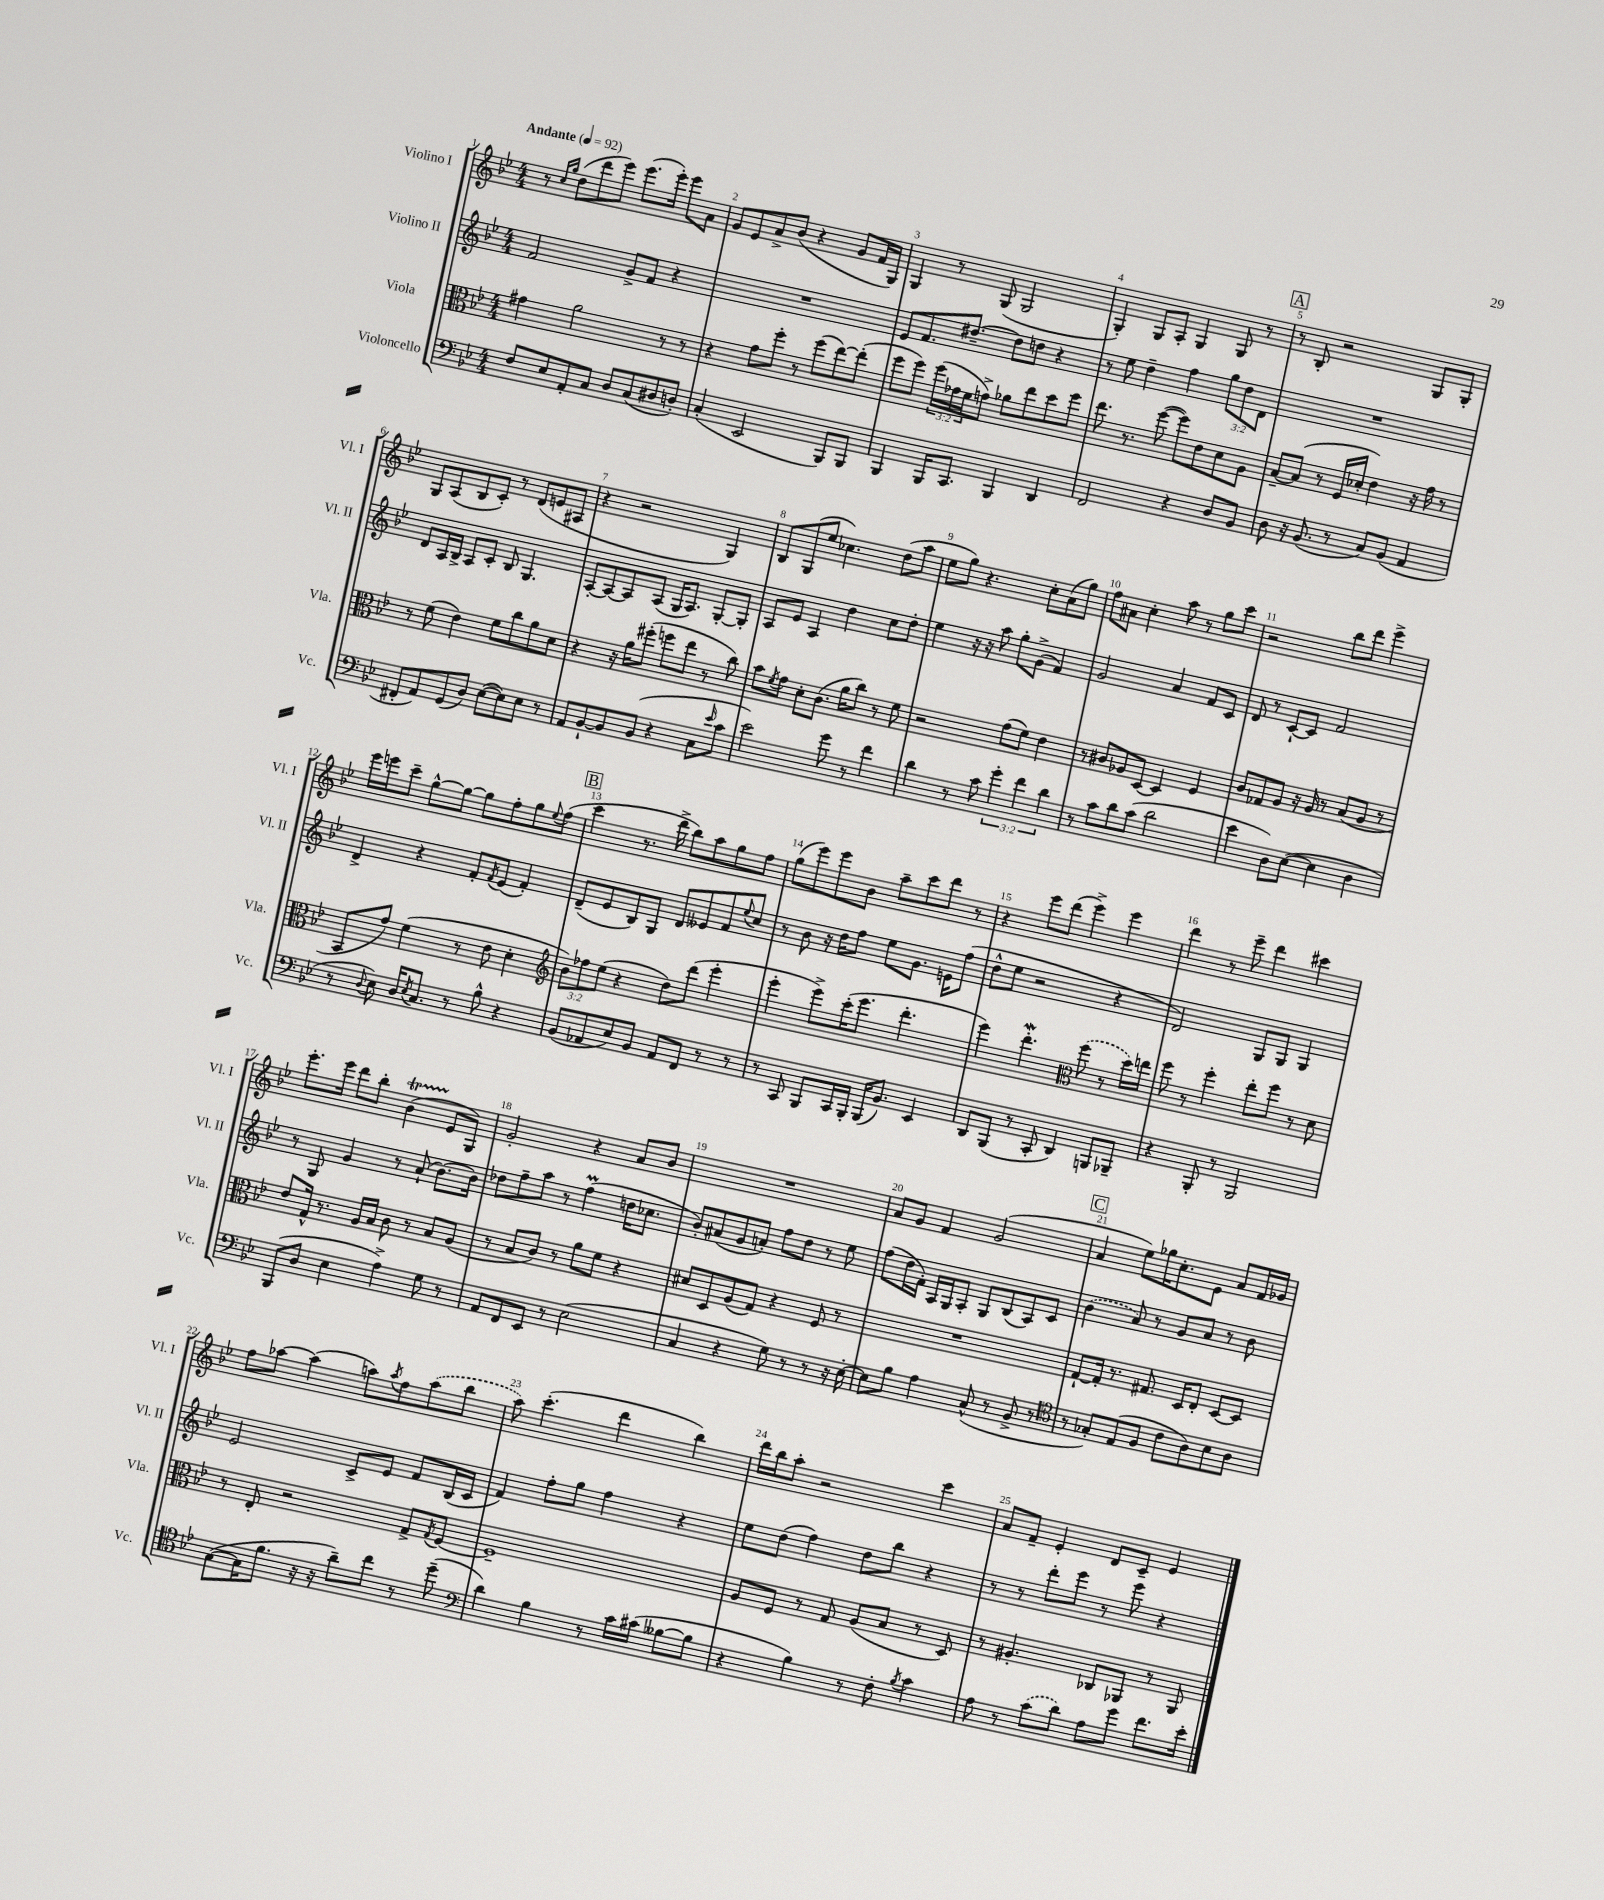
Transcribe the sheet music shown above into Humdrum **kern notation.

**kern	**kern	**kern	**kern
*staff4	*staff3	*staff2	*staff1
*clefF4	*clefC3	*clefG2	*clefG2
*k[b-e-]	*k[b-e-]	*k[b-e-]	*k[b-e-]
*M4/4	*M4/4	*M4/4	*M4/4
*MM92	*MM92	*MM92	*MM92
8F/L	4g#\	2f/	8r
.	.	.	16qqcc/LL
.	.	.	16qqgg/JJ
8E-/	.	.	(8dd\L
8AA'/	2a\	.	8ddd\
8C/J	.	.	8eee-\J)
8D/L	.	8g^/L	(8.eee-\L
(8C/	.	8f/J	.
.	.	.	16eee-'\Jk)
8D#/	8r	4r	8eee-\L
8D'/J)	8r	.	8a\J
=	=	=	=
(4C'/	4r	1r	8g/L
.	.	.	8e-/
2EE-/	8g\L	.	8a^/
.	8ff'\J	.	(8b-/J
.	8r	.	4r
.	(8ff\L	.	.
8BBB-/L)	[8ee-\)	.	8g/L
8BBB-/J	(8ee-'\]J	.	16f/L
.	.	.	16G/JJ)
=	=	=	=
4BBB-/	8ff\L	8e-/L	4G/
.	8ff\J)	8.f/	.
16BBB-/LK	(24ff\LL	.	8r
.	24g-\	.	.
8.CC/J	.	[8.dd#~/J	.
.	24f\J	.	.
.	8g^\J)	.	(8G/
4BBB-/	8a-\L	8dd#\]L	2G/
.	8ee-\	8dd\J	.
4DD/	8dd\	4r	.
.	8ff\J	.	.
=	=	=	=
2FF/	8.ee-\	8r	4G'/)
.	.	8ee-\	.
.	8.r	.	.
.	.	4dd~\	8G/L
.	([8ff\	.	8A'/J
4r	8ff\]L)	4ff\	4G/
.	8e-\	.	.
8D/L	8d\	12gg\L	8G/
.	.	12dd\	.
8BB-/J	8A\J	.	8r
.	.	12d\J	.
=	=	=	=
8D\	[8B-~/L	1r	8r
16r	(8B-/]J	.	8B-'/
(8.BB-/	.	.	.
.	8r	.	2r
8r	16F/LL	.	.
.	16d-'/JJ	.	.
8C/L)	4e-\)	.	.
(8BB-/J	.	.	.
4AA/	16r	.	8G/L
.	16g\	.	.
.	8r	.	8G'/J
=	=	=	=
8FF#'/L	8r	8d/L	8G/L
8AA/)	(8f\	16A/L	(8A/
.	.	16B-^/JJ	.
(8GG/	4e-\)	8A/L	8B-/
8D/J)	.	8c'/J	8c'/J)
([8E-\L	8f\L	8B-/	8r
8E-\])	8cc\	4.G/	(8d/L
8E-\J	8a\	.	8e/
8r	8d\J	.	8A#/J
=	=	=	=
8AA/L	4r	[8A'/L	4r
[8BB-`/	.	8A/_	.
8BB-/]	16r	8A/]	2r
.	16a\LK	.	.
(8BB-/J	(8ff#'\J	(8A/J	.
4r	8ff\L	16G/LK	.
.	.	8.A/J)	.
.	8ee-\J	.	.
8C\L	8r	[8G'/L	4G/)
16qqe-/	.	.	.
8c\J	8cc\)	8G'/]J	.
=	=	=	=
2e-\)	8b-\L	8A/L	8B-/L
.	8qf/	.	.
.	8g\J	8e-/J	(8G/
.	8d'\L	4A/	8ee-/J
.	(8.c\J	.	4.cc-\)
8g\	.	4dd\	.
.	16a\LK	.	.
8r	8cc\J)	.	.
4f\	8r	8cc\L	(8dd\L
.	8f\	8dd'\J	8aa\J
=	=	=	=
4d\	2r	4ee-\	8ee-\L
.	.	.	8gg\J)
8r	.	16r	4.r
.	.	16r	.
8c\	.	8aa\	.
6g'\	(8g\L	8gg'\L	.
.	8f\J)	(8g^\J	8cc'\L
6f\	.	.	.
.	4e-\	4f/)	(8a\
6d\	.	.	.
.	.	.	8gg\J)
=	=	=	=
8r	8r	2g/	8ff\L
8c\L	8c#/L	.	8a#\J
8d\	8A-/	.	4cc'\
(8c\J	[8D/J	.	.
2d\	4D/]	4a/	8aa\
.	.	.	8r
.	4F/	8f/L	8gg\L
.	.	8c/J	8ccc\J
=	=	=	=
4e-\	8c/L	8d/	2r
.	8G-/	8r	.
8D\L)	8A/J	[8c`/L	.
([8E-\J	16r	8c/]J	.
.	16A/	.	.
4E-\]	8r	2f/	8bb-\L
.	(8B-/L	.	8ddd\J
4D\	8A/J	.	4eee-^\
.	8r	.	.
=	=	=	=
8r	8BB-/L	4d^/	16eee-\LL
.	.	.	16eee\J
8qqD/	.	.	.
8E-\)	8g/J)	.	8ccc~\J
16D/LK	(4f\	4r	[8gg^^\L
8qE-/	.	.	.
8.C/J	.	.	.
.	.	.	8gg\_J
8r	8r	8f'/L	8gg\]L
.	.	8qf/	.
8B-^^\	8e-\	(8e-/J	8ff'\
4r	4d'\	4f'/)	8gg\
.	.	.	8qqee-/
.	.	.	(8ff\J
=	=	=	=
*	*clefG2	*	*
(8BB-/L	12b-\L)	(8d~/L	4ccc\
.	12ff-\	.	.
8AA-/	.	8e-/	.
.	(12ee-\J	.	.
8E-/)	4r	8B-/)	8.r
8BB-/J	.	8G/J	.
.	.	.	16ddd^\
8AA-/L	8dd\L)	8d/L	8bb-\L)
8FF/J	(8ddd\J	8e--/	8aa\
8r	4eee-'\	8f/	8gg\
.	.	8qqee-/	.
8r	.	8cc/J	8ff\J
=	=	=	=
8r	4eee-'\	8r	(8gg\L
8CC/	.	8b-\	8eee-\)
8BBB-/L	8eee-^\L)	16r	8eee-\
.	.	16dd\LK	.
16CC/L	(16ccc'\K	8ff\J	8b-\J
16BBB-'/JJ	8.eee-\J	.	.
(16BBB-/LK	.	8ee-\L	8aa~\L
8.BB-/J)	.	.	.
.	4.ddd'\	8.g\J	8ccc\
4EE-/	.	.	8ddd\J
.	.	16e\LK	.
.	.	(8ff\J	8r
=	=	=	=
8DD/L	4eee-\)	8dd^^\L	4r
(8BBB-/J	.	8ee-\J	.
8r	4.ddd'\	2r	8eee-\L
8CC'/	.	.	(8ddd\J
4DD/)	.	.	4eee-^\)
*	*clefC3	*	*
.	(8ff\	.	.
8BBB/L	8r	4r	4eee-\
8BBB-~/J	16dd\LL)	.	.
.	16ee\JJ	.	.
=	=	=	=
4r	8ff\	2d/)	4ddd\
.	8r	.	.
8BBB-'/	4ff'\	.	8r
8r	.	.	8eee-~\
2BBB-/	8ee-'\L	8G/L	4ddd\
.	8ff\J	8G/J	.
.	8r	4G/	4ccc#\
.	8d\	.	.
=	=	=	=
(8BBB-/L	8e-/L	8r	8.eee-'\L
8D/J	16G^^/Jk	8G/	.
.	8.r	.	16eee-\Jk
4E-\	.	4g/	8ddd\L
.	16A/LL	.	8bb-'\J
.	16B-/JJ	.	.
4A^\)	8c\	8r	(4b-\
.	8r	(8a`/	.
8G\	8B-/L	[8.b-\L)	8e-/L
8r	(8A/J	.	8G/J)
.	.	16b-\]Jk	.
=	=	=	=
8AA/L	8r	8dd-\L	2g'/
8FF/	8B-/L	8ff~\	.
8EE-/J	8c/J)	8aa\J	.
8r	8r	8r	.
(2E-\	8a\L	(4ff\	4r
.	8f\J	.	.
.	4r	16dd\LK	8a/L
.	.	8.cc-\J	.
.	.	.	8b-/J
=	=	=	=
4C/	8d#/L	8b-'/L)	1r
.	8D/	(8a#/	.
4r	(8A/	8g/	.
.	8G/J)	8a'/J)	.
8G\)	4r	8ff\L	.
8r	.	8dd\J	.
8r	8F/	8r	.
16r	8r	8ee-\	.
[16E-'\	.	.	.
=	=	=	=
8E-\]L	1r	(8ff\L	8a/L
8B-\J	.	16dd\L	8g/J
.	.	16f'\JJ)	.
4A\	.	16A/LL	4f/
.	.	16G/J	.
.	.	8A'/J	.
(8C^^/	.	8G/L	(2g/
8r	.	(8B-/	.
8BB-^/	.	8A/)	.
8r	.	8c/J	.
=	=	=	=
*clefC4	*	*	*
8r	[8G`/L	(4b-\	4a/
8G-'/L)	16G'/]Jk	.	.
.	8.r	.	.
(8E-/	.	8a/)	8ee-\L)
8F/J	8.G#/	8r	16gg-\K
.	.	.	8.cc'\
8c\L	.	8g/L	.
.	16D/LK	.	.
8A\)	8E-'/J	8a/J	8e-\J
8B-\	[8D/L	8r	8a/L
8A\J	8D/]J	8b-\	16f/L
.	.	.	16g-/JJ
=	=	=	=
([8G\L	8r	2e-/	8ff\L
16G\]K	8E-'/	.	[8aa-\J
8.f\J	.	.	.
.	2r	.	(4aa-\]
16r	.	.	.
16r	.	.	.
8a~\L)	.	8c^/L	8aa\L)
.	.	.	8qaa/
8cc\J	.	8e-/J	8ff\
8r	8G^/L	8f/L	(8aa\
.	8qG/	.	.
(8dd~\	[8F/J	(16B-/L	8bb-\J
.	.	16c/JJ	.
=	=	=	=
*clefF4	*	*	*
4d\)	1F~]	4f/)	8aa\)
.	.	.	(4.ccc'\
4B-\	.	8ff'\L	.
.	.	8gg\J	.
8r	.	4ff\	4ddd\
16c\LL	.	.	.
(16c#\JJ	.	.	.
[8B--\L	.	4r	4bb-\)
8B--\]J	.	.	.
=	=	=	=
4r	8A/L	8ee-\L	16ddd\LL
.	.	.	16bb-\J
.	8F/J	(8dd\J	8aa'\J
4B-\)	8r	4ff\)	2r
.	8G/	.	.
8r	(8A/L	8dd\L	.
8F'\	8B-/J	8bb-\J	.
8qB-/	.	.	.
4c\	8r	4r	4ccc\
.	8D/)	.	.
=	=	=	=
8A\	8r	8r	8a/L
8r	4.A#'/	8r	8f~/J
(8c\L	.	8ddd'\L	4e-'/
8d\J)	.	8eee-\J	.
8A\L	8C-/L	8r	8d/L
8g\J	8AA-/J	8eee-\	8c~/J
8.f\L	8r	4r	4e-/
.	8AA-/	.	.
16e-'\Jk	.	.	.
==	==	==	==
*-	*-	*-	*-
